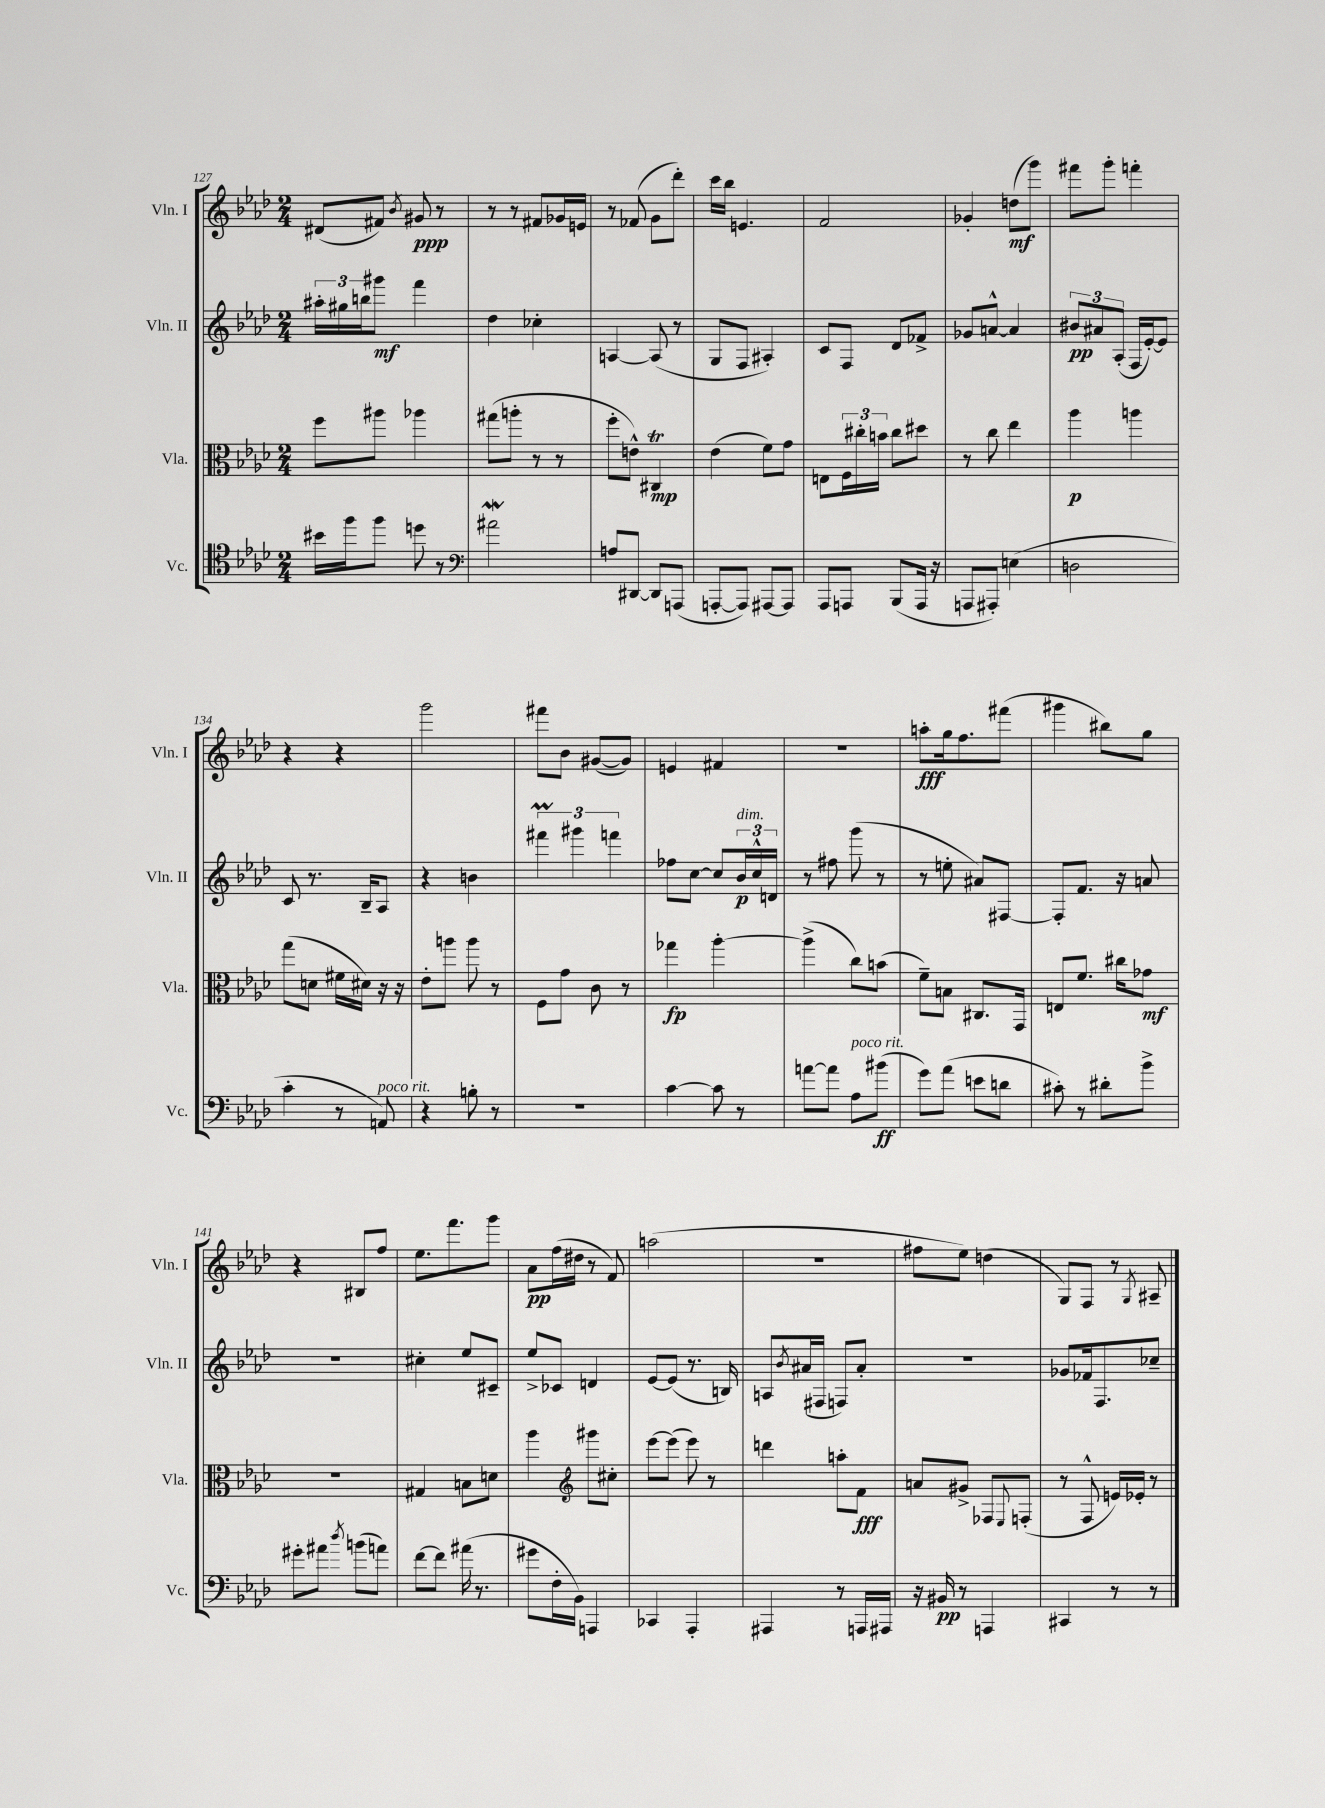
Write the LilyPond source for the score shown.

<<
\new StaffGroup <<
\new Staff = "s0" \with { instrumentName = "Vln. I" shortInstrumentName = "Vln. I" } {
    \clef treble \key aes \major \numericTimeSignature \time 2/4
    dis'8( fis'8) \acciaccatura { bes'8 } gis'8\ppp r8 |
    r8 r8 fis'8 ges'16 e'16 |
    r8 fes'8( g'8 des'''8-.) |
    c'''16 bes''16 e'4. |
    f'2 |
    ges'4-. d''8\mf( g'''8) |
    fis'''8 g'''8-. f'''4-. |
    r4 r4 |
    g'''2 |
    fis'''8 bes'8 gis'8~( gis'8) |
    e'4 fis'4 |
    R2 |
    a''8-.\fff g''16 f''8. fis'''8( |
    gis'''4 bis''8) g''8 |
    r4 bis8 f''8 |
    ees''8. f'''8. g'''8 |
    aes'8\pp f''16( dis''16 r8 f'8) |
    a''2( |
    R2 |
    fis''8 ees''8) d''4( |
    g8) f8 r8 \acciaccatura { g8 } ais8-- \bar "|." |
}
\new Staff = "s1" \with { instrumentName = "Vln. II" shortInstrumentName = "Vln. II" } {
    \clef treble \key aes \major \numericTimeSignature \time 2/4
    \tuplet 3/2 { ais''16-. gis''16 b''16 } gis'''8\mf f'''4 |
    des''4 ces''4-. |
    a4~ a8( r8 |
    g8 f8 ais4-.) |
    c'8 f8 des'8 fes'8-> |
    ges'8 a'8~-^ a'4 |
    \tuplet 3/2 { bis'8\pp ais'8 aes8-.( } f16 ees'16~-.) ees'8 |
    c'8 r8. bes16-- aes8 |
    r4 b'4 |
    \tuplet 3/2 { fis'''4\prall gis'''4 f'''4 } |
    fes''8 c''8~ c''8 \tuplet 3/2 { bes'16\p^\markup { \italic "dim." } c''16-^ d'16 } |
    r8 fis''8 g'''8( r8 |
    r8 e''8-. ais'8) fis8~ |
    fis8-. f'8. r16 a'8 |
    R2 |
    cis''4-. ees''8 cis'8-- |
    ees''8-> ces'8 d'4 |
    ees'8~ ees'8( r8. b16) |
    a8 \acciaccatura { bes'8 } ais'16( fis16 f8) ais'8-. |
    R2 |
    ges'8 fes'16 f8. ces''8-- \bar "|." |
}
\new Staff = "s2" \with { instrumentName = "Vla." shortInstrumentName = "Vla." } {
    \clef alto \key aes \major \numericTimeSignature \time 2/4
    f''8 ais''8 aes''4 |
    gis''8( a''8-. r8 r8 |
    f''8-. e'8-^) cis4\trill\mp |
    ees'4( f'8) g'8 |
    e8 \tuplet 3/2 { f16 cis''16-. b'16 } cis''8 dis''8 |
    r8 c''8 ees''4 |
    aes''4\p a''4 |
    g''8( d'8 fis'16 dis'16) r16 r16 |
    ees'8-. a''8 a''8 r8 |
    f8 g'8 c'8 r8 |
    ges''4\fp aes''4~-. |
    aes''4->( c''8) b'8( |
    f'8--) b8 cis8. g,16 |
    e8 f'8. cis''16 ges'8\mf |
    R2 |
    gis4 b8 d'8 |
    aes''4 \clef treble gis'''8 cis''8-. |
    ees'''8~ ees'''8( ees'''8) r8 |
    d'''4 a''8-. f'8\fff |
    a'8 gis'8-> fes8 \appoggiatura { ees8 } f8-.( |
    r8 f8-^ e'16) ees'16-. r8 \bar "|." |
}
\new Staff = "s3" \with { instrumentName = "Vc." shortInstrumentName = "Vc." } {
    \clef tenor \key aes \major \numericTimeSignature \time 2/4
    bis'16 f''16 f''8 d''8 r8 |
    \clef bass ais'2\mordent |
    a8 dis,8~ dis,8 a,,8( |
    a,,8~-. a,,8) ais,,8~ ais,,8 |
    aes,,8 a,,8 bes,,8( a,,16 r16 |
    a,,8 ais,,8-.) e4( |
    d2 |
    c'4-. r8 a,8^\markup { \italic "poco rit." }) |
    r4 b8-. r8 |
    r2 |
    c'4~ c'8 r8 |
    a'8~ a'8 aes8^\markup { \italic "poco rit." } bis'8\ff( |
    g'8) aes'8( e'8 d'8 |
    cis'8-.) r8 dis'8-. bes'8-> |
    gis'8-. ais'8 \acciaccatura { des''8 } b'8( a'8) |
    f'8~ f'8 ais'16( r8. |
    gis'8 f16-. bes,16) a,,4 |
    ces,4 aes,,4-. |
    ais,,4 r8 a,,16 ais,,16 |
    r16 bis,16\pp r8 a,,4 |
    cis,4 r8 r8 \bar "|." |
}
>>
>>
\layout { \context { \Score currentBarNumber = #127 } }
